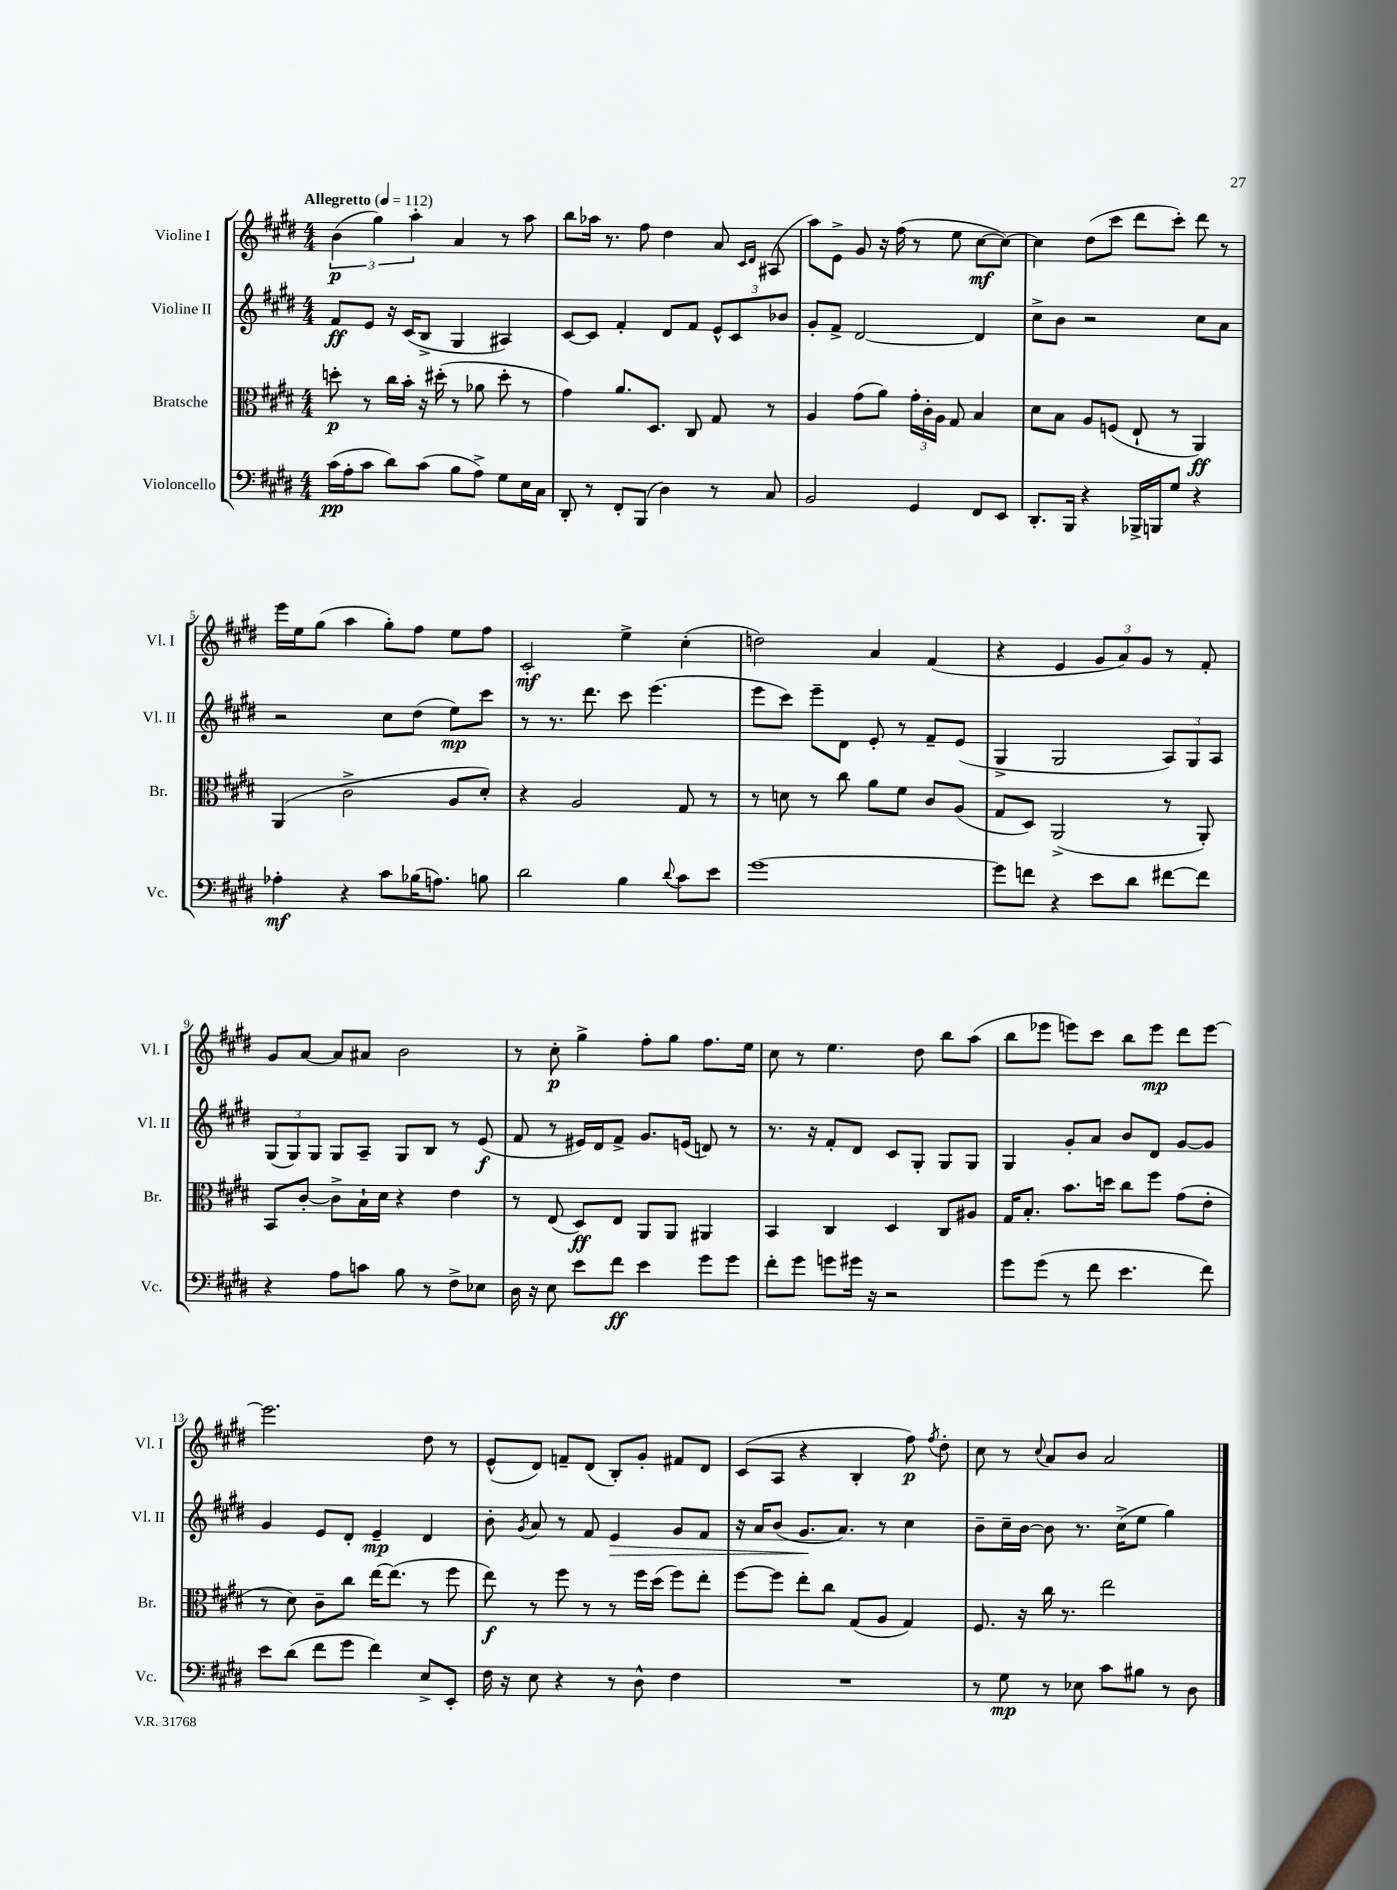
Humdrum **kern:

**kern	**dynam	**kern	**dynam	**kern	**dynam	**kern	**dynam
*part4	*part4	*part3	*part3	*part2	*part2	*part1	*part1
*staff4	*staff4	*staff3	*staff3	*staff2	*staff2	*staff1	*staff1
*I"Violoncello	*	*I"Bratsche	*	*I"Violine II	*	*I"Violine I	*
*I'Vc.	*	*I'Br.	*	*I'Vl. II	*	*I'Vl. I	*
*clefF4	*	*clefC3	*	*clefG2	*	*clefG2	*
*k[f#c#g#d#]	*	*k[f#c#g#d#]	*	*k[f#c#g#d#]	*	*k[f#c#g#d#]	*
*M4/4	*	*M4/4	*	*M4/4	*	*M4/4	*
*MM112	*	*MM112	*	*MM112	*	*MM112	*
=1	=1	=1	=1	=1	=1	=1	=1
!	!	!	!	!	!	!LO:TX:a:B:t=Allegretto	!
(16c#\LL	pp	8ddn'\	p	8f#/L	ff	(6b\	p
16A'\J	.	.	.	.	.	.	.
8c#\J	.	8r	.	8e/J	.	.	.
.	.	.	.	.	.	6gg#\)	.
8d#\L)	.	16cc#\LL	.	16r	.	.	.
.	.	16b'\JJ	.	(16c#/KL	.	.	.
.	.	.	.	.	.	6aa'\	.
(8c#\J	.	16r	.	8B^/J	.	.	.
.	.	(16dd#X'\	.	.	.	.	.
8B\L	.	8r	.	4G#/	.	4a/	.
8A^\J)	.	8a-X\	.	.	.	.	.
8G#\L	.	8dd#'\	.	4A#X/)	.	8r	.
16E\L	.	8r	.	.	.	8aa\	.
16C#\JJ	.	.	.	.	.	.	.
=2	=2	=2	=2	=2	=2	=2	=2
8DD#'/	.	4g#\)	.	[8c#/L	.	8bb\L	.
8r	.	.	.	8c#/J]	.	16aa-X\Jk	.
.	.	.	.	.	.	8.r	.
8FF#'/L	.	8.a/L	.	4f#'/	.	.	.
(8BBB/J	.	.	.	.	.	8ff#\	.
.	.	8.D#/J	.	.	.	.	.
4D#\)	.	.	.	8d#/L	.	4dd#\	.
.	.	8C#/	.	8f#/J	.	.	.
8r	.	8G#/	.	12e^^/L	.	8a/	.
.	.	.	.	12c#/	.	.	.
.	.	.	.	.	.	16qqc#/LL	.
.	.	.	.	.	.	16qqd#/JJ	.
8C#/	.	8r	.	.	.	(8A#X/	.
.	.	.	.	12b-X/J	.	.	.
=3	=3	=3	=3	=3	=3	=3	=3
2BB/	.	4A/	.	8g#'/L	.	8aa\L)	.
.	.	.	.	8f#^/J	.	8e^\J	.
.	.	(8g#\L	.	[2d#/	.	8g#/	.
.	.	8a\J)	.	.	.	16r	.
.	.	.	.	.	.	(16ff#\	.
4GG#/	.	24g#'\LL	.	.	.	8r	.
.	.	24c#'\	.	.	.	.	.
.	.	24A\JJ	.	.	.	.	.
.	.	8G#/	.	.	.	8ee\	.
8FF#/L	.	4B/	.	4d#/]	.	[8cc#\L	mf
8EE/J	.	.	.	.	.	8cc#\J_)	.
=4	=4	=4	=4	=4	=4	=4	=4
8.DD#'/L	.	8d#\L	.	8cc#^\L	.	4cc#\]	.
.	.	8B\J	.	8b\J	.	.	.
16BBB/Jk	.	.	.	.	.	.	.
4r	.	8A/L	.	2r	.	(8dd#\L	.
.	.	(8Fn/J	.	.	.	8ccc#\J	.
16BBB-X^/LL	.	8E`/	.	.	.	8ddd#\L	.
16BBBn/J	.	.	.	.	.	.	.
8G#/J	.	8r	.	.	.	8ccc#'\J)	.
4r	.	4AA/)	ff	8cc#\L	.	8ddd#\	.
.	.	.	.	8a\J	.	8r	.
!!LO:LB:g=z
=5	=5	=5	=5	=5	=5	=5	=5
4A-X'\	mf	(4AA/	.	2r	.	16eee\LL	.
.	.	.	.	.	.	16ee\J	.
.	.	.	.	.	.	(8gg#\J	.
4r	.	2c#^\	.	.	.	4aa\	.
8c#\L	.	.	.	8cc#\L	.	8gg#'\L)	.
(16B-X\K	.	.	.	(8dd#\J	.	8ff#\J	.
8.An\J)	.	.	.	.	.	.	.
.	.	8A/L	.	8ee\L)	mp	8ee\L	.
8Bn\	.	8d#'/J)	.	8ccc#\J	.	8ff#\J	.
=6	=6	=6	=6	=6	=6	=6	=6
2d#\	.	4r	.	8r	.	2c#'/	mf
.	.	.	.	8.r	.	.	.
.	.	2A/	.	.	.	.	.
.	.	.	.	8.ddd#\	.	.	.
4B\	.	.	.	8ccc#\	.	4ee^\	.
.	.	.	.	(4.eee\	.	.	.
8qqd#/	.	.	.	.	.	.	.
8c#\L	.	8G#/	.	.	.	(4cc#'\	.
8e\J	.	8r	.	.	.	.	.
=7	=7	=7	=7	=7	=7	=7	=7
[1g#	.	8r	.	8eee\L	.	2ddn\)	.
.	.	8dn\	.	8ccc#\J)	.	.	.
.	.	8r	.	8eee~\L	.	.	.
.	.	8cc#\	.	8d#\J	.	.	.
.	.	8a\L	.	8e'/	.	4a/	.
.	.	8f#\J	.	8r	.	.	.
.	.	8c#/L	.	8f#~/L	.	(4f#/	.
.	.	(8A/J	.	(8e/J	.	.	.
=8	=8	=8	=8	=8	=8	=8	=8
8g#\L]	.	8G#/L	.	4G#^/	.	4r	.
8fn\J	.	8D#/J)	.	.	.	.	.
4r	.	(2AA^/	.	2G#/	.	4e/	.
8e\L	.	.	.	.	.	12g#/L	.
.	.	.	.	.	.	12a/)	.
8d#\J	.	.	.	.	.	.	.
.	.	.	.	.	.	12g#/J	.
[8f#X\L	.	8r	.	12A/L)	.	8r	.
.	.	.	.	12G#/	.	.	.
8f#\J]	.	8AA'/)	.	.	.	8f#'/	.
.	.	.	.	12A/J	.	.	.
!!LO:LB:g=z
=9	=9	=9	=9	=9	=9	=9	=9
4r	.	8BB/L	.	(12G#/L	.	8g#/L	.
.	.	.	.	12G#/)	.	.	.
.	.	[8c#'/J	.	.	.	[8a/J	.
.	.	.	.	12G#/J	.	.	.
8A\L	.	8c#^\L]	.	8G#/L	.	8a/L]	.
8cn\J	.	16B`\L	.	8A~/J	.	8a#X/J	.
.	.	16d#\JJ	.	.	.	.	.
8B\	.	4r	.	8G#/L	.	2b\	.
8r	.	.	.	8B/J	.	.	.
8F#^\L	.	4e\	.	8r	.	.	.
8E-X\J	.	.	.	(8e/	f	.	.
=10	=10	=10	=10	=10	=10	=10	=10
16D#\	.	8r	.	8f#/	.	8r	.
16r	.	.	.	.	.	.	.
8E\	.	(8E/	.	8r	.	8cc#'\	p
8e\L	.	8D#/L)	ff	16e#X/LL)	.	4gg#^\	.
.	.	.	.	16d#/J	.	.	.
8f#\J	ff	8E/J	.	8f#^/J	.	.	.
4e\	.	8AA/L	.	8.g#/L	.	8ff#'\L	.
.	.	8AA/J	.	.	.	8gg#\J	.
.	.	.	.	(16en/Jk	.	.	.
8g#\L	.	4AA#X/	.	8dn/)	.	8.ff#\L	.
8g#\J	.	.	.	8r	.	.	.
.	.	.	.	.	.	16ee\Jk	.
=11	=11	=11	=11	=11	=11	=11	=11
8f#'\L	.	4BB/	.	8.r	.	8cc#\	.
8g#\J	.	.	.	.	.	8r	.
.	.	.	.	16r	.	.	.
8gn\L	.	4C#/	.	8f#'/L	.	4.ee\	.
16g#X\Jk	.	.	.	8d#/J	.	.	.
16r	.	.	.	.	.	.	.
2r	.	4D#/	.	8c#/L	.	.	.
.	.	.	.	8G#'/J	.	8dd#\	.
.	.	8C#/L	.	8G#/L	.	8bb\L	.
.	.	8A#X/J	.	8G#/J	.	(8aa\J	.
=12	=12	=12	=12	=12	=12	=12	=12
8g#\L	.	16G#/KL	.	4G#/	.	8bb\L	.
.	.	8.B'/J	.	.	.	.	.
(8g#\J	.	.	.	.	.	8eee-X\J	.
8r	.	8.b\L	.	8g#'/L	.	8eeen\L)	.
8f#\	.	.	.	8a/J	.	8ccc#\J	.
.	.	16ddn\Jk	.	.	.	.	.
4.e\	.	8cc#\L	.	8b/L	.	8bb\L	.
.	.	8ff#\J	.	8d#/J	.	8eee\J	mp
.	.	(8g#\L	.	[8g#/L	.	8ddd#\L	.
8f#\)	.	8e'\J	.	8g#/J]	.	[8eee\J	.
!!LO:LB:g=z
=13	=13	=13	=13	=13	=13	=13	=13
8e\L	.	8r	.	4g#/	.	2.eee\]	.
(8d#\J	.	8d#\)	.	.	.	.	.
8f#\L	.	8c#~\L	.	8e/L	.	.	.
8g#\J	.	8cc#\J	.	8d#'/J	.	.	.
4f#\)	.	[16ee\KL	.	4e~/	mp	.	.
.	.	(8.ee\J]	.	.	.	.	.
8E^/L	.	8r	.	4d#/	.	8dd#\	.
8EE'/J	.	8ff#\	.	.	.	8r	.
=14	=14	=14	=14	=14	=14	=14	=14
16F#\	.	8ee\)	f	8b'\	.	(8e^^/L	.
16r	.	.	.	.	.	.	.
.	.	.	.	8qg#/	.	.	.
8E\	.	8r	.	8a/	.	8d#/J)	.
4r	.	8ff#\	.	8r	.	8fn~/L	.
.	.	8r	.	8f#/	.	(8d#/J	.
!	!	!	!	!	!LO:HP:b	!	!
8r	.	8r	.	4e/	>	8B'/L)	.
8D#^^\	.	16ff#\LL	.	.	.	8g#'/J	.
.	.	(16dd#\JJ	.	.	.	.	.
4F#\	.	8ff#\L)	.	8g#/L	.	8f#X/L	.
.	.	8ee'\J	.	8f#/J	.	8d#/J	.
=15	=15	=15	=15	=15	=15	=15	=15
1r	.	[8ff#\L	.	16r	.	(8c#/L	.
.	.	.	.	16a/KL	.	.	.
.	.	8ff#\J]	.	(8b/J	.	8A/J	.
.	.	8ee'\L	.	8.g#/L	.	4r	.
.	.	8cc#\J	.	.	.	.	.
.	.	.	.	8.a/J)	]	.	.
.	.	(8G#/L	.	.	.	4B'/	.
.	.	8A/J	.	8r	.	.	.
.	.	4G#/)	.	4cc#\	.	8ff#\)	p
.	.	.	.	.	.	8qff#/	.
.	.	.	.	.	.	8dd#'\	.
=16	=16	=16	=16	=16	=16	=16	=16
8r	.	8.F#/	.	8b~\L	.	8cc#\	.
8G#\	mp	.	.	16cc#~\L	.	8r	.
.	.	16r	.	[16b\JJ	.	.	.
.	.	.	.	.	.	8qqcc#/	.
8r	.	16cc#\	.	8b\]	.	8a/L	.
.	.	8.r	.	.	.	.	.
8E-X\	.	.	.	8.r	.	8b/J	.
8c#\L	.	2ee\	.	.	.	2a/	.
.	.	.	.	(16cc#^\KL	.	.	.
8B#X\J	.	.	.	8ee\J	.	.	.
8r	.	.	.	4gg#\)	.	.	.
8D#\	.	.	.	.	.	.	.
==	==	==	==	==	==	==	==
*-	*-	*-	*-	*-	*-	*-	*-
